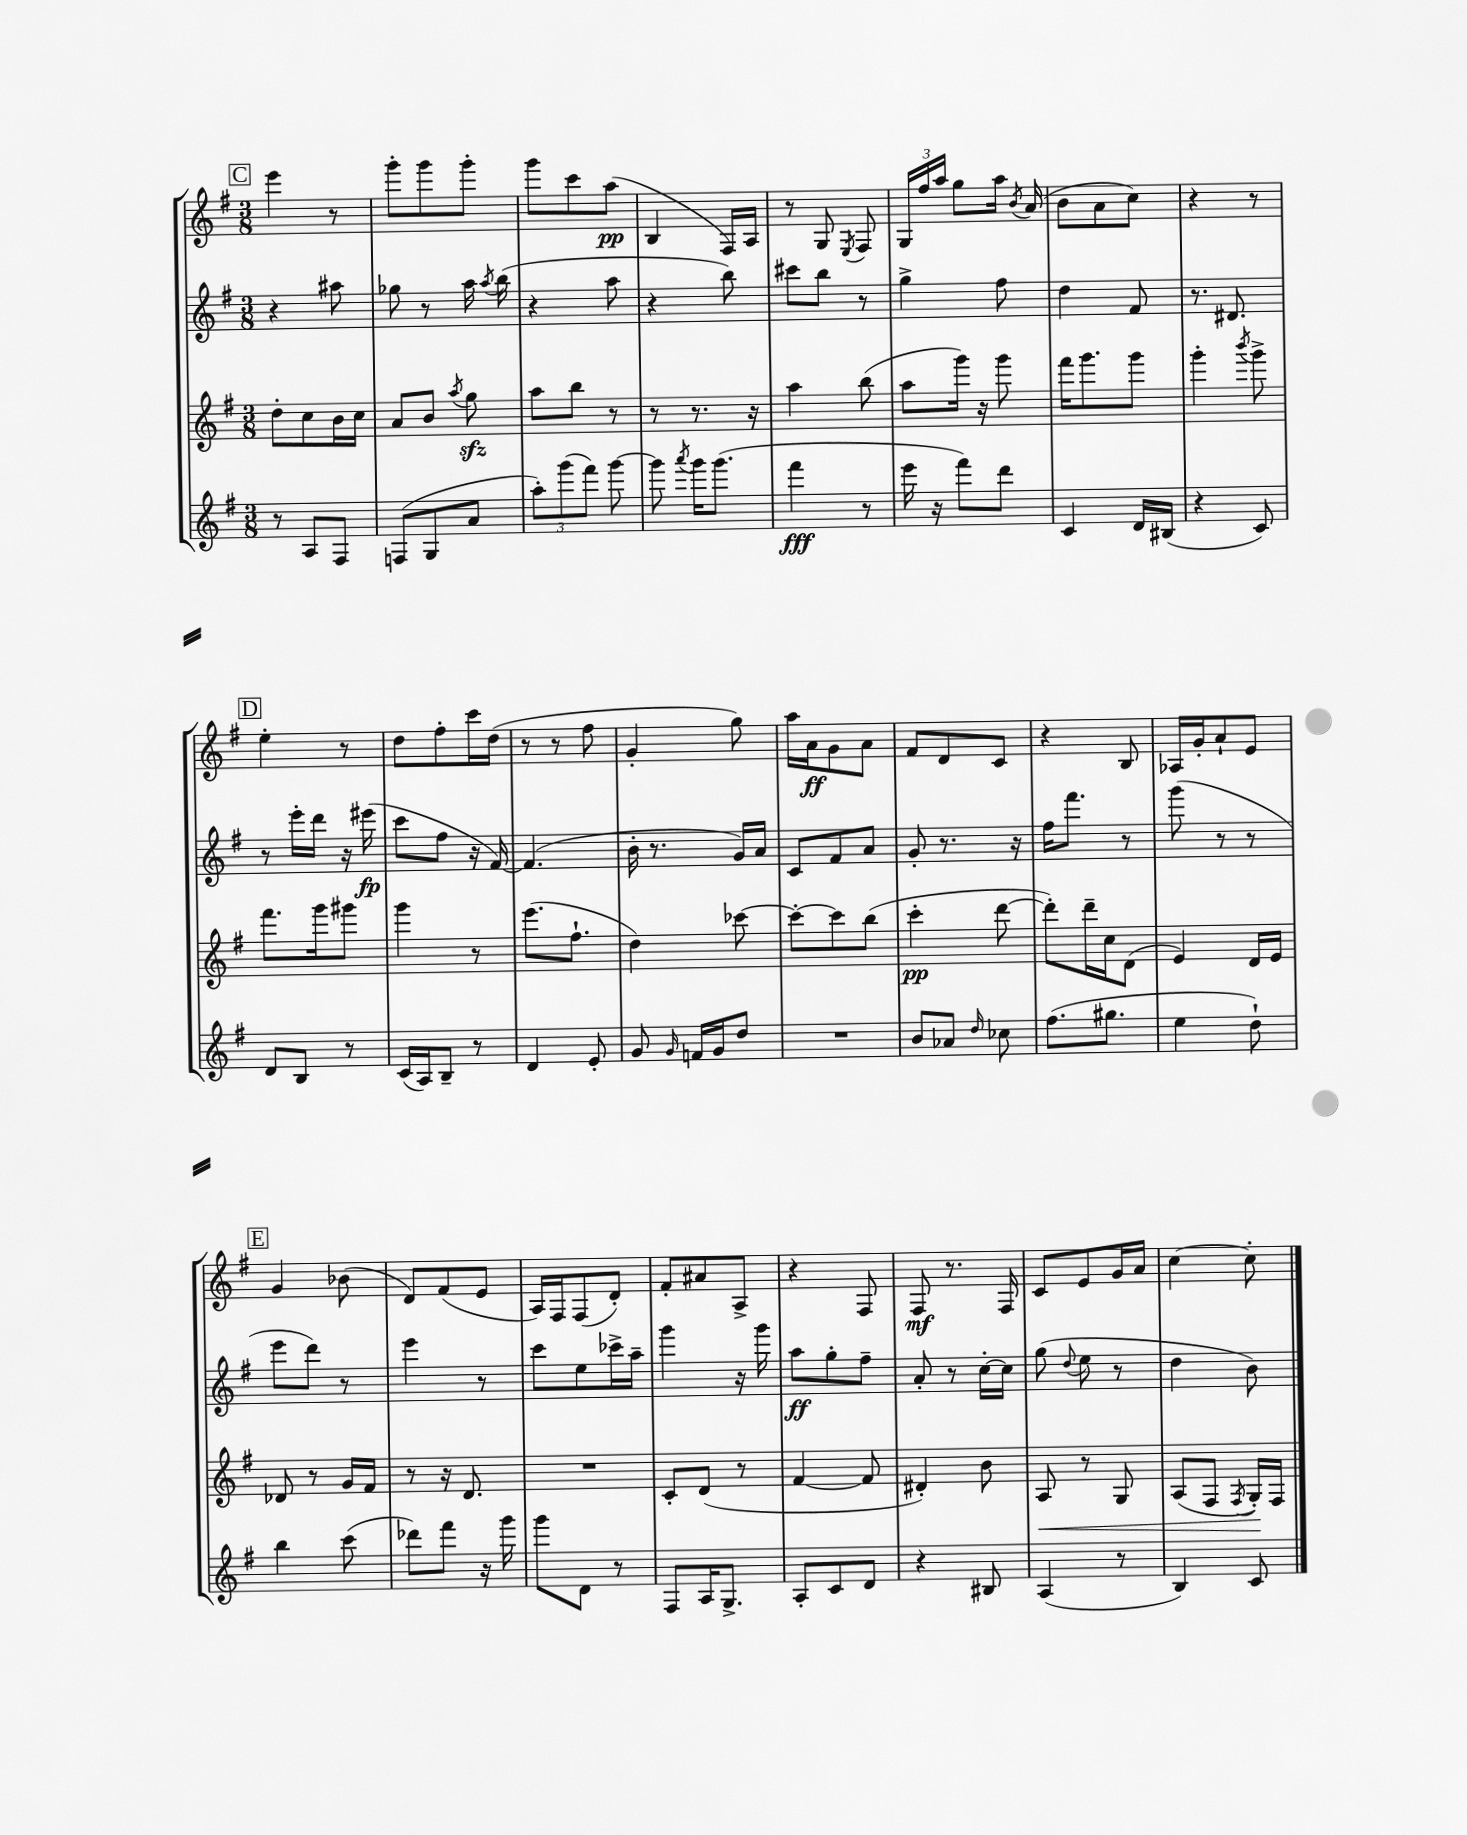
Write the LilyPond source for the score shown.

<<
\new StaffGroup <<
\new Staff = "s0" {
    \clef treble \key g \major \numericTimeSignature \time 3/8
    \autoBeamOff \mark \markup { \box "C" } e'''4 r8 |
    g'''8[-. g'''8 g'''8]-. |
    g'''8[ c'''8 a''8]\pp( |
    b4 fis16[) a16] |
    r8 g8 \acciaccatura { e8 } fis8 |
    \tuplet 3/2 { g16[ fis''16 a''16] } g''8[ a''16] \acciaccatura { b'8 } a'16( |
    b'8[ a'8 c''8]) |
    r4 r8 |
    \mark \markup { \box "D" } e''4-. r8 |
    d''8[ fis''8-. c'''16 d''16]( |
    r8 r8 fis''8 |
    g'4-. g''8) |
    a''16[ a'16\ff g'8 a'8] |
    fis'8[ d'8 c'8] |
    r4 b8 |
    aes16[ g'16-. a'8-! e'8] |
    \mark \markup { \box "E" } g'4 bes'8( |
    d'8[) fis'8( e'8] |
    a16[) fis16 fis8( d'8]-.) |
    fis'8[-. ais'8 a8]-> |
    r4 fis8 |
    fis8\mf r8. fis16 |
    c'8[ e'8 g'16 a'16] |
    c''4~ c''8-. \bar "|." |
}
\new Staff = "s1" {
    \clef treble \key g \major \numericTimeSignature \time 3/8
    \autoBeamOff \mark \markup { \box "C" } r4 ais''8 |
    ges''8 r8 a''16 \acciaccatura { a''8 } b''16( |
    r4 a''8 |
    r4 b''8) |
    cis'''8[ b''8] r8 |
    g''4-> fis''8 |
    d''4 fis'8 |
    r8. dis'8. |
    \mark \markup { \box "D" } r8 e'''16[-. d'''16] r16 eis'''16\fp( |
    c'''8[ fis''8] r16 fis'16~) |
    fis'4.( |
    b'16-. r8. g'16[) a'16] |
    c'8[ fis'8 a'8] |
    g'8-. r8. r16 |
    fis''16[ fis'''8.] r8 |
    g'''8( r8 r8 |
    \mark \markup { \box "E" } e'''8[ d'''8]) r8 |
    e'''4 r8 |
    c'''8[ e''8 ces'''16-> a''16]-- |
    g'''4 r16 g'''16 |
    a''8[\ff g''8-. fis''8]-- |
    a'8-. r8 c''16[~-. c''16] |
    g''8( \appoggiatura { d''8 } e''8 r8 |
    d''4 b'8) \bar "|." |
}
\new Staff = "s2" {
    \clef treble \key g \major \numericTimeSignature \time 3/8
    \autoBeamOff \mark \markup { \box "C" } d''8[-. c''8 b'16 c''16] |
    a'8[ b'8] \acciaccatura { a''8 } g''8\sfz |
    a''8[ b''8] r8 |
    r8 r8. r16 |
    a''4 b''8( |
    a''8[ g'''16]) r16 g'''8 |
    fis'''16[ g'''8. g'''8] |
    g'''4-. \acciaccatura { b'''8 } g'''8-> |
    \mark \markup { \box "D" } fis'''8.[ g'''16 gis'''8] |
    g'''4 r8 |
    e'''8.[( fis''8.]-! |
    d''4) ces'''8~ |
    ces'''8[~-. ces'''8 b''8]( |
    c'''4-.\pp d'''8~ |
    d'''8[-.) d'''16-- c''16 d'8]( |
    e'4) d'16[ e'16] |
    \mark \markup { \box "E" } des'8 r8 g'16[ fis'16] |
    r8 r16 d'8. |
    R4. |
    c'8[-. d'8]( r8 |
    fis'4~ fis'8 |
    dis'4-.) b'8 |
    a8\< r8 g8 |
    a8[( fis8] \acciaccatura { fis8 } g16[-.\!) fis16] \bar "|." |
}
\new Staff = "s3" {
    \clef treble \key g \major \numericTimeSignature \time 3/8
    \autoBeamOff \mark \markup { \box "C" } r8 a8[ fis8] |
    f8[( g8 a'8] |
    \tuplet 3/2 { a''8[-.) g'''8( fis'''8]) } g'''8~ |
    g'''8 \acciaccatura { a'''8 } g'''16[ g'''8.]( |
    fis'''4\fff r8 |
    e'''16 r16 fis'''8[) d'''8] |
    c'4 d'16[ bis16]( |
    r4 c'8) |
    \mark \markup { \box "D" } d'8[ b8] r8 |
    c'16[( a16) b8]-- r8 |
    d'4 e'8-. |
    g'8 \grace { g'16 } f'16[ g'16 d''8] |
    R4. |
    b'8[ aes'8] \grace { d''16 } ces''8 |
    fis''8.[( gis''8.] |
    e''4 d''8-!) |
    \mark \markup { \box "E" } b''4 c'''8( |
    des'''8[) fis'''8] r16 g'''16 |
    g'''8[ d'8] r8 |
    fis8[ a16 g8.]-> |
    a8[-. c'8 d'8] |
    r4 bis8 |
    a4( r8 |
    b4) c'8 \bar "|." |
}
>>
>>
\layout { \context { \Score \remove "Bar_number_engraver" } }
